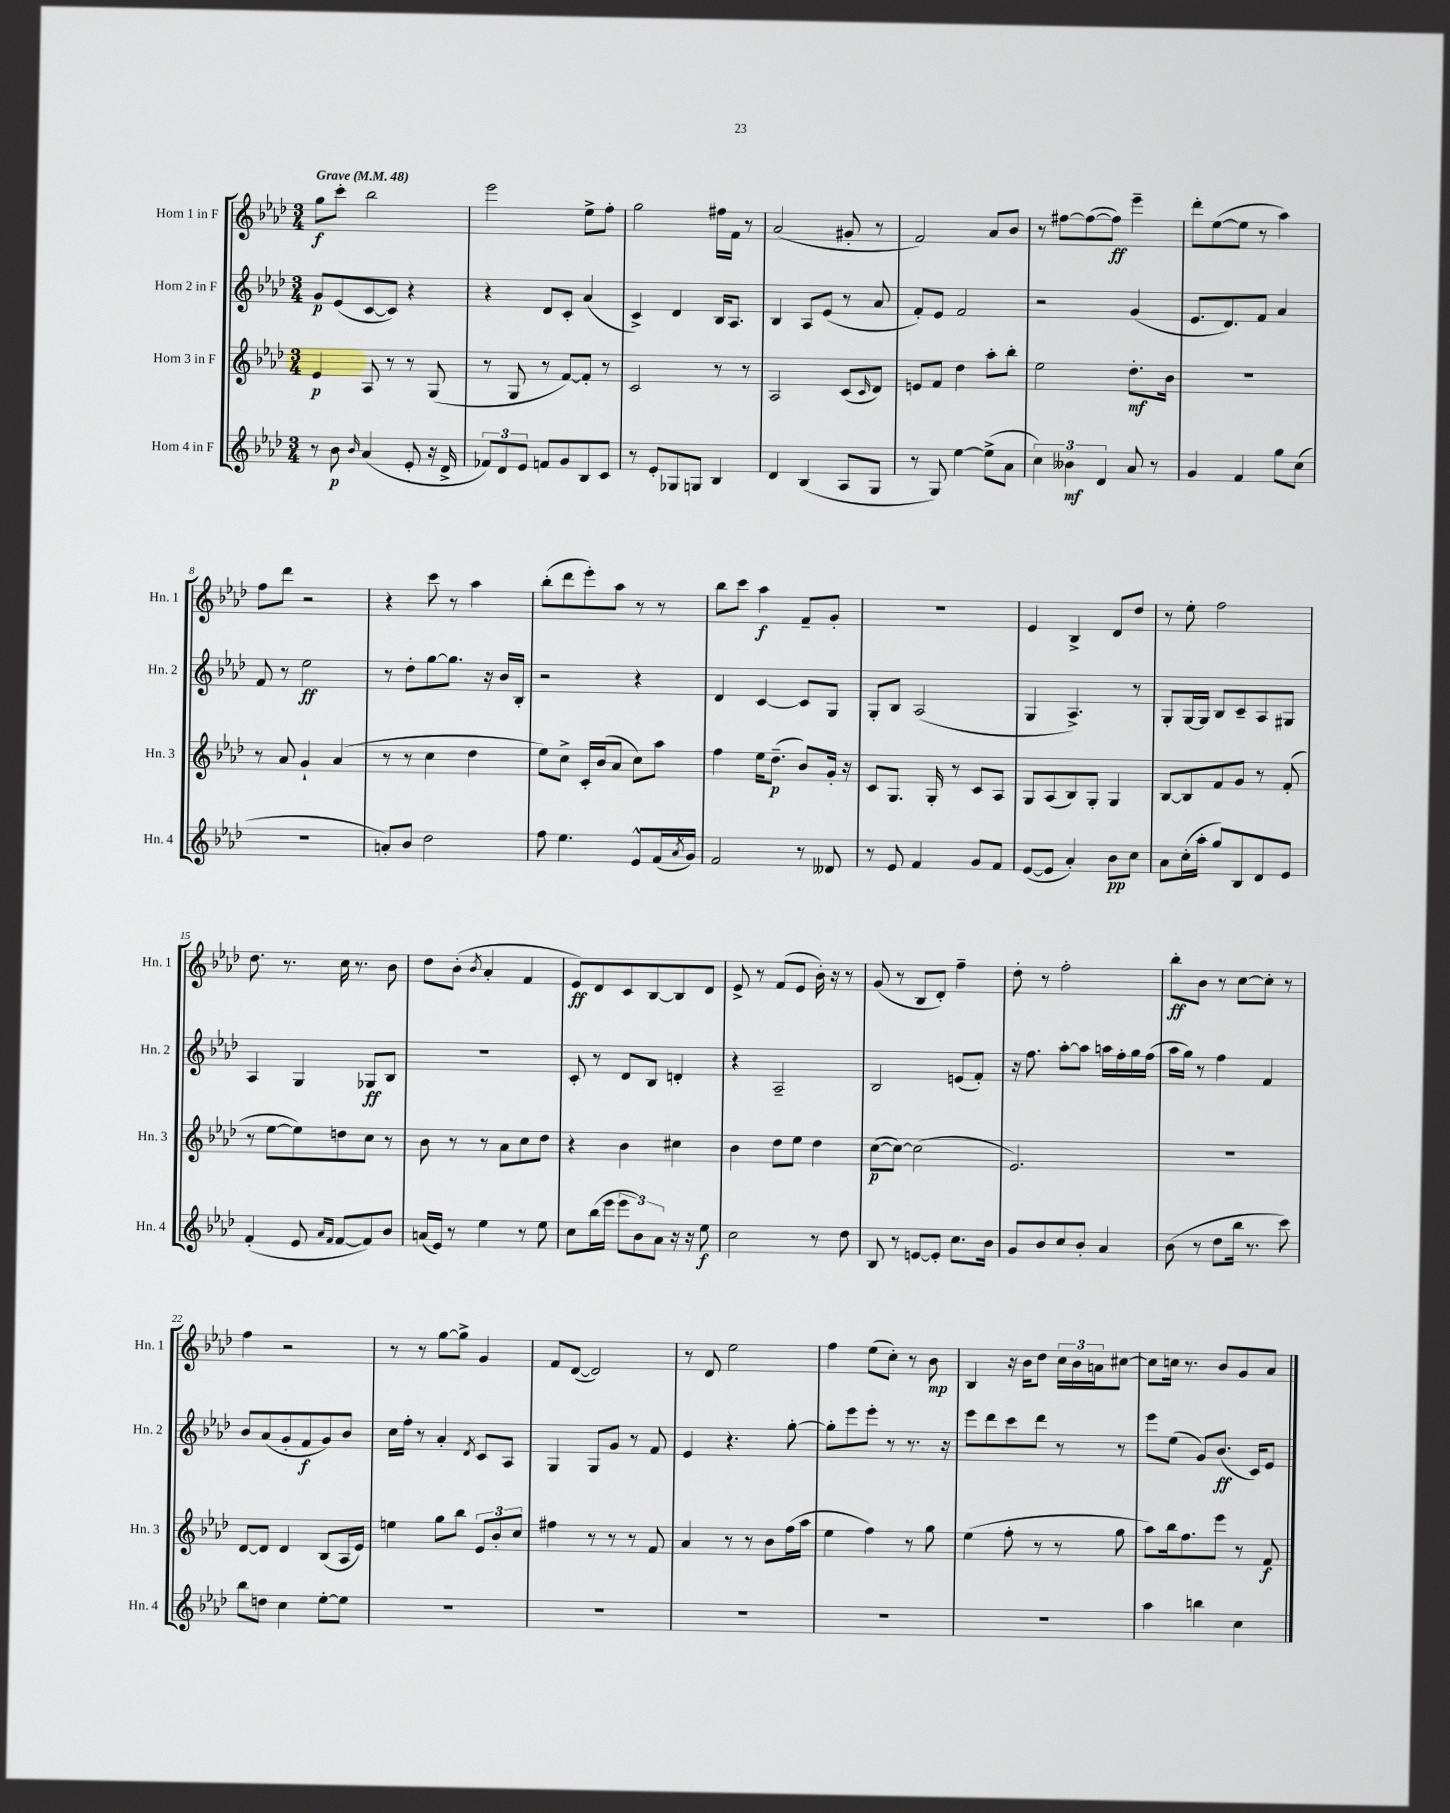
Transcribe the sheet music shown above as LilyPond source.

<<
\new StaffGroup <<
\new Staff = "s0" \with { instrumentName = "Horn 1 in F" shortInstrumentName = "Hn. 1" } {
    \clef treble \key aes \major \numericTimeSignature \time 3/4 \tempo "Grave" 4 = 48
    g''8\f c'''8-. bes''2 |
    ees'''2 ees''8-> f''8-. |
    g''2 fis''16 f'16 r8 |
    aes'2( gis'8-. r8 |
    f'2) aes'8 bes'8 |
    r8 fis''8~ fis''8~( fis''8\ff) ees'''4-- |
    des'''8-. ees''8~( ees''8 r8 aes''4) |
    f''8 des'''8 r2 |
    r4 c'''8 r8 aes''4 |
    bes''8-.( des'''8 ees'''8-.) aes''8 r8 r8 |
    bes''8 c'''8 aes''4\f f'8-- g'8-. |
    r2. |
    ees'4 bes4-> des'8 des''8 |
    r8 ees''8-. f''2 |
    des''8. r8. c''16 r8. bes'8 |
    des''8 bes'8-.( \acciaccatura { bes'8 } aes'4-. f'4 |
    ees'8\ff) des'8 c'8 bes8~ bes8 des'8 |
    ees'8-> r8 f'8( ees'8 bes'16-.) r16 r8 |
    g'8( r8 bes8 des'8-.) f''4-- |
    des''8-. r8 f''2-. |
    bes''8-.\ff bes'8 r8 c''8~ c''8-. r8 |
    f''4 r2 |
    r8 r8 g''8~ g''8-> g'4 |
    f'8 des'8~( des'2) |
    r8 des'8 ees''2 |
    f''4 ees''8( c''8-.) r8 bes'8\mp |
    bes4 r16 bes'16 des''8 \tuplet 3/2 { c''16 bes'16 a'16 } cis''8~ |
    cis''8 c''16 r8. bes'8 g'8 aes'8 \bar "|." |
}
\new Staff = "s1" \with { instrumentName = "Horn 2 in F" shortInstrumentName = "Hn. 2" } {
    \clef treble \key aes \major \numericTimeSignature \time 3/4
    g'8\p ees'8( c'8~ c'8) r4 |
    r4 des'8 c'8-. aes'4( |
    c'4->) des'4 bes16 aes8. |
    bes4 aes8 ees'8( r8 aes'8 |
    f'8-.) ees'8 f'2 |
    r2 g'4( |
    ees'8. des'8.) f'8 aes'4 |
    f'8 r8 ees''2\ff |
    r8 des''8-. g''8~ g''8. r16 bes'16 bes16-. |
    r2 r4 |
    des'4 c'4~ c'8 g8 |
    g8-. bes8 aes2( |
    g4 aes4.->) r8 |
    g8-. g16~ g16 bes8 c'8-- aes8 gis8 |
    aes4 g4 ges8\ff bes8 |
    R2. |
    c'8-. r8 des'8 bes8 d'4-. |
    r4 aes2-- |
    bes2 e'8( f'8-.) |
    r16 f''8. aes''8~-. aes''8 a''16 f''16-. g''16 f''16( |
    aes''16 g''16) r8 f''4 f'4 |
    bes'8 aes'8( g'8-. f'8\f g'8) bes'8 |
    c''16 f''16-. r8 aes'4-. \acciaccatura { des'8 } c'8 aes8 |
    g4 g8 g'8 r8 f'8 |
    ees'4 r4. g''8~-. |
    g''8-. ees'''8 ees'''8-. r8 r8. r16 |
    ees'''8 des'''8 c'''8 des'''8 r8 r8 |
    ees'''8 ees''8( g'8) bes'8.\ff( c'16) ees'8 \bar "|." |
}
\new Staff = "s2" \with { instrumentName = "Horn 3 in F" shortInstrumentName = "Hn. 3" } {
    \clef treble \key aes \major \numericTimeSignature \time 3/4
    ees'4\p aes8 r8 r8 g8( |
    r8 g8 r8 f'8~) f'8-. r8 |
    c'2 r8 r8 |
    aes2 c'8( \grace { c'16 } des'8) |
    e'8 f'8 des''4 aes''8-. bes''8-. |
    ees''2 des''8.-.\mf bes'16 |
    R2. |
    r8 aes'8 g'4-! aes'4( |
    r8 r8 c''4 des''4 |
    ees''8) c''8-> c'16-. bes'16( aes'8 c''8) aes''8 |
    f''4 ees''16 des''8.--\p( bes'8) g'16-. r16 |
    c'8 g8. g16-. r8 c'8 aes8 |
    g8 aes8( bes8) g8-. g4 |
    bes8~ bes8 f'8 g'8 r8 f'8-.( |
    r8 ees''8~ ees''8) d''8 c''8 r8 |
    bes'8 r8 r8 aes'8 c''8 des''8 |
    r4 bes'4 cis''4 |
    bes'4 des''8 ees''8 des''4 |
    c''8~\p( c''8~) c''2( |
    ees'2.) |
    R2. |
    des'8~ des'8 des'4 bes8( aes16 ees'16) |
    e''4 g''8 bes''8 \tuplet 3/2 { ees'8 bes'8-. c''8 } |
    fis''4 r8 r8 r8 f'8 |
    aes'4 r8 r8 bes'8 f''16( aes''16 |
    ees''4 f''4) r8 g''8 |
    ees''4( f''8-. r8 r8 g''8 |
    aes''8) bes''16 f''8. ees'''8 r8 f'8\f \bar "|." |
}
\new Staff = "s3" \with { instrumentName = "Horn 4 in F" shortInstrumentName = "Hn. 4" } {
    \clef treble \key aes \major \numericTimeSignature \time 3/4
    r8 bes'8\p \grace { bes'16 } aes'4( ees'8-. r16 des'16-> |
    \tuplet 3/2 { fes'8) des'8 ees'8 } f'8 g'8 bes8 c'8 |
    r8 ees'8-. ges8 g8 bes4 |
    des'4 bes4( aes8 g8 |
    r8 g8) ees''4~ ees''8->( aes'8 |
    \tuplet 3/2 { c''4) beses'4\mf des'4 } aes'8 r8 |
    g'4 f'4 g''8 c''8( |
    R2. |
    a'8-.) bes'8 des''2 |
    f''8 ees''4. ees'8-^ f'16( \acciaccatura { aes'8 } g'16) |
    f'2 r8 deses'8 |
    r8 ees'8 f'4 g'8 f'8 |
    ees'8~( ees'8 aes'4-.) bes'8\pp c''8 |
    aes'8 c''16-.( aes''16-. g''8) bes8 des'8 ees'8 |
    f'4-.( ees'8 \grace { aes'16 f'16 } f'8~ f'8) bes'8 |
    a'16( ees'16) r8 ees''4 r8 ees''8 |
    c''8 bes''16( ees'''16 \tuplet 3/2 { ees'''8 bes'8) aes'8 } r16 r16 ees''8\f |
    c''2 r8 des''8 |
    bes8 r8 e'8~ e'8-. c''8. bes'16 |
    g'8 bes'8 c''8 bes'8-. aes'4 |
    bes'8( r8 des''8 bes''16 r8. c'''8) |
    bes''8 d''8 c''4 ees''8~-. ees''8 |
    R2. |
    R2. |
    R2. |
    R2. |
    R2. |
    aes''4 b''4 c''4 \bar "|." |
}
>>
>>
